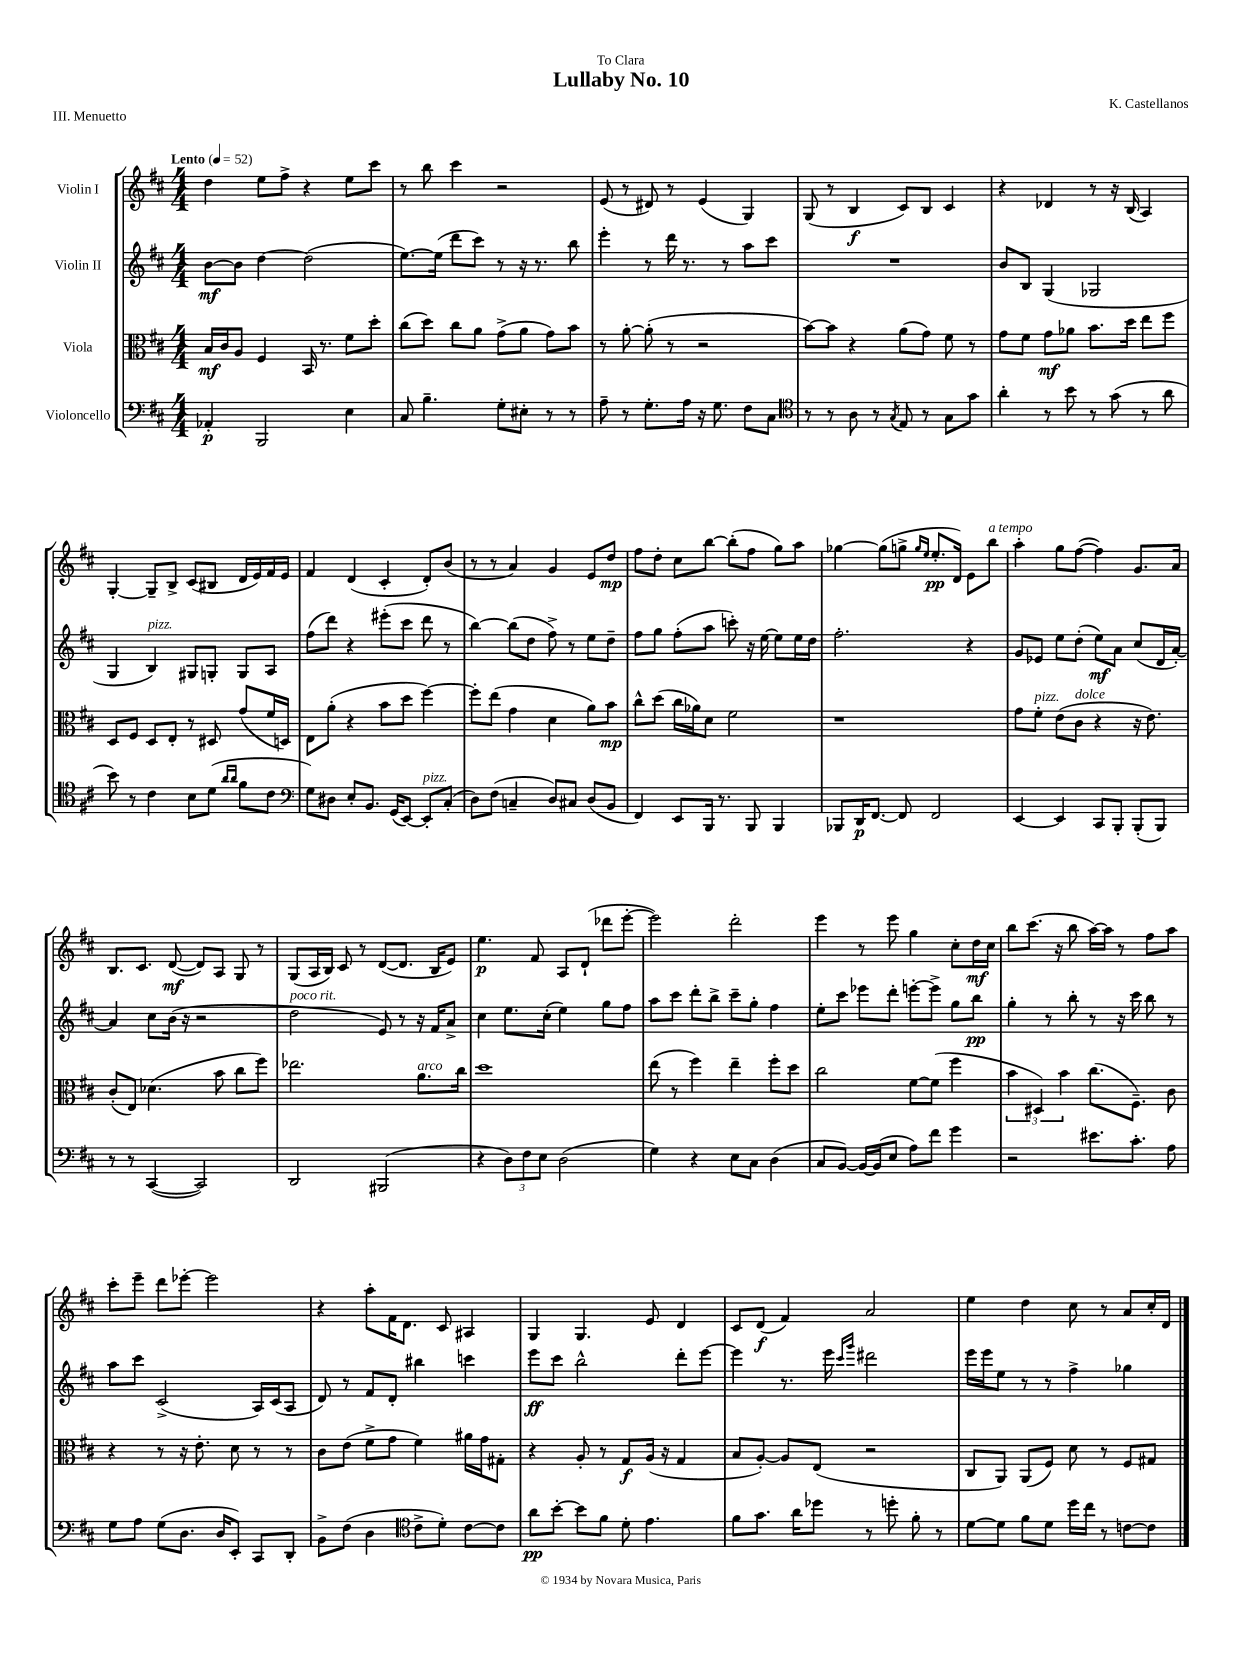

**kern	**kern	**kern	**kern
*staff4	*staff3	*staff2	*staff1
*clefF4	*clefC3	*clefG2	*clefG2
*k[f#c#]	*k[f#c#]	*k[f#c#]	*k[f#c#]
*M4/4	*M4/4	*M4/4	*M4/4
*MM52	*MM52	*MM52	*MM52
4AA-'	16B	[8b	4dd
.	16c#	.	.
.	8A	8b]	.
2BBB	4F#	[4dd	8ee
.	.	.	8ff#^
.	16BB	(2dd]	4r
.	8.r	.	.
4E	8f#	.	8ee
.	8dd'	.	8ccc#
=	=	=	=
8C#	(8cc#	[8.ee)	8r
4.B~	8dd)	.	8bb
.	.	(16ee]	.
.	8cc#	8ddd	4ccc#
.	8a	8ccc#)	.
8G'	(8g^	8r	2r
8E#'	8a	16r	.
.	.	8.r	.
8r	8g)	.	.
8r	8b	8bb	.
=	=	=	=
8A~	8r	4eee'	(8e
8r	[8a'	.	8r
8.G'	(8a']	8r	8d#)
.	8r	16ddd	8r
16A	.	8.r	.
16r	2r	.	(4e
8.G	.	.	.
.	.	8r	.
8F#	.	8aa	4G)
8C#	.	8ccc#	.
=	=	=	=
*clefC4	*	*	*
8r	[8b)	1r	(8G
8r	8b]	.	8r
8A	4r	.	4B
8r	.	.	.
8qG	.	.	.
8E	(8a	.	8c#)
8r	8g)	.	8B
8G	8f#	.	4c#
8g	8r	.	.
=	=	=	=
4a'	8g	8b	4r
.	8f#	8B	.
8r	8g	(4G	4d-
8b	8a-	.	.
8r	8.b	2G-	8r
(8g	.	.	16r
.	16dd	.	(16B
8r	8ee	.	4A)
8a	8ff#	.	.
=	=	=	=
8b)	8D	4G	[4G'
8r	8F#	.	.
4c#	8D	4B)	8G~]
.	8E'	.	8B^
8B	8r	8G#	(8c#
(8d	8D#	8G'	8B#
16qqa	.	.	.
16qqa	.	.	.
8f#	(8g	8G	16d
.	.	.	16e)
8c#	16f#	8A	16f#
.	16D)	.	16e
=	=	=	=
*clefF4	*	*	*
8G)	8E	(8ff#	4f#
8D#	(8a'	8ddd)	.
8E'	4r	4r	(4d
8.BB	.	.	.
.	8b	(8eee#'	4c#'
(16GG	.	.	.
[8EE)	8dd	8ccc#	.
8EE']	[4ff#)	8ddd	8d')
(8C#'	.	8r	(8b
=	=	=	=
8D)	8ff#']	[4bb)	8r
(8F#	(8ee	.	8r
4C~	4g	(8bb]	4a)
.	.	8dd	.
8D)	4d	8ff#^)	4g
8C#	.	8r	.
(8D	8a)	8ee	8e
8BB	8b	8dd~	8dd
=	=	=	=
4FF#)	8cc#^^	8ff#	8ff#
.	(8dd	8gg	8dd'
8EE	16cc#	(8ff#'	8cc#
.	16a-)	.	.
16BBB	8d	8aa	[8bb
8.r	.	.	.
.	2f#	8ccc')	(8bb']
8BBB	.	16r	8ff#
.	.	[16ee	.
4BBB	.	8ee]	8gg)
.	.	16ee	8aa
.	.	16dd	.
=	=	=	=
8BBB-	1r	2.ff#'	[4gg-
16DD	.	.	.
[8.FF#	.	.	.
.	.	.	(8gg-]
8FF#]	.	.	8gg^
.	.	.	16qqgg
.	.	.	16qqee
2FF#	.	.	8.ee'
.	.	.	16d)
.	.	4r	8e
.	.	.	8bb
=	=	=	=
[4EE	8g	8g	4aa'
.	8f#'	8e-	.
4EE]	(8e	8ee	8gg
.	8c#	(8dd'	([8ff#
8CC#	4r	8ee)	4ff#])
8BBB'	.	8a	.
(8BBB'	16r	(8cc#	8.g
.	8.e)	.	.
8BBB)	.	16d	.
.	.	[16a')	16a
=	=	=	=
8r	(8c#'	4a]	8.B
8r	8E)	.	.
.	.	.	8.c#
([4CC#	(4.d-	8cc#	.
.	.	(16b	([8d
.	.	16r	.
2CC#])	.	2r	8d])
.	8b	.	8A
.	8cc#	.	8G
.	8ff#)	.	8r
=	=	=	=
2DD	2.ee-	2dd	(8G
.	.	.	16A
.	.	.	16B)
.	.	.	8c#
.	.	.	8r
(2BBB#	.	8e)	([8d
.	.	8r	8.d]
.	8.a	16r	.
.	.	16f#	16B
.	.	8a^	8e)
.	16cc#	.	.
=	=	=	=
4r	1dd	4cc#	4.ee
12D)	.	8.ee	.
12F#	.	.	.
.	.	.	8f#
12E	.	.	.
.	.	(16cc#'	.
(2D	.	4ee)	8A
.	.	.	(8d`
.	.	8gg	8ddd-
.	.	8ff#	[8eee'
=	=	=	=
4G)	(8ee	8aa	2eee])
.	8r	8ccc#	.
4r	4ff#)	8ddd'	.
.	.	8bb^	.
8E	4ee~	8ccc#~	2ddd'
8C#	.	8gg'	.
(4D	8ff#'	4ff#	.
.	8dd	.	.
=	=	=	=
8C#	2cc#	8ee'	4eee
[8BB)	.	8ccc#	.
16BB_	.	8eee-	8r
(16BB]	.	.	.
8E	.	8ddd'	8eee
8A)	[8f#	[8eee'	4gg
8f#	(8f#]	8eee^]	.
4g	4ff#	8gg	8cc#'
.	.	8bb	16dd
.	.	.	16cc#
=	=	=	=
2r	6b	4gg'	8bb
.	.	.	(8.ccc#
.	6D#)	.	.
.	.	8r	.
.	.	.	16r
.	6b	.	.
.	.	8bb'	8bb
8.e#	(8.cc#	8r	[16aa)
.	.	.	16aa]
.	.	16r	8r
8.c#'	8.F#~)	16ccc#	.
.	.	8bb	8ff#
8A	8c#	8r	8aa
=	=	=	=
8G	4r	8aa	8ccc#'
8A	.	8ccc#	8eee~
(8G	8r	(2c#^	8ddd
8.D	16r	.	[8eee-'
.	8.e'	.	.
.	.	.	2eee-]
16D	.	.	.
8EE')	8d	.	.
8CC#	8r	16A)	.
.	.	(16c#	.
8DD'	8r	8A	.
=	=	=	=
8BB^	8c#	8d)	4r
(8F#	(8e	8r	.
4D	8f#^	8f#	8aa'
.	8g	8d'	16f#
.	.	.	8.d
*clefC4	*	*	*
8c#^	4f#)	4bb#	.
8d')	.	.	8c#
[8c#	16a#	4ccc	4A#
.	16g	.	.
8c#]	8G#'	.	.
=	=	=	=
8a	4r	8eee	4G
[8b'	.	8ccc#	.
8b]	8A'	2bb^^	4.G
8f#	8r	.	.
8d'	8G	.	.
4.e	(16A	.	8e
.	16r	.	.
.	4G	8ddd'	4d
.	.	[8eee	.
=	=	=	=
8f#	8B	4eee]	8c#
8.g	[8A')	.	(8d
.	8A]	8.r	4f#)
16a	.	.	.
8dd-	(8E	.	.
.	.	16eee	.
.	.	16qqccc#	.
.	.	16qqggg	.
8r	2r	2ddd#	2a
8dd'	.	.	.
8f#'	.	.	.
8r	.	.	.
=	=	=	=
[8d	8C#	16eee	4ee
.	.	16eee	.
8d]	8AA)	8ee	.
8f#	(8AA	8r	4dd
8d	8F#)	8r	.
16dd	8d	4ff#^	8cc#
16cc#	.	.	.
8r	8r	.	8r
[8c	8F#	4gg-	8a
8c]	8G#	.	16cc#'
.	.	.	16d
==	==	==	==
*-	*-	*-	*-
